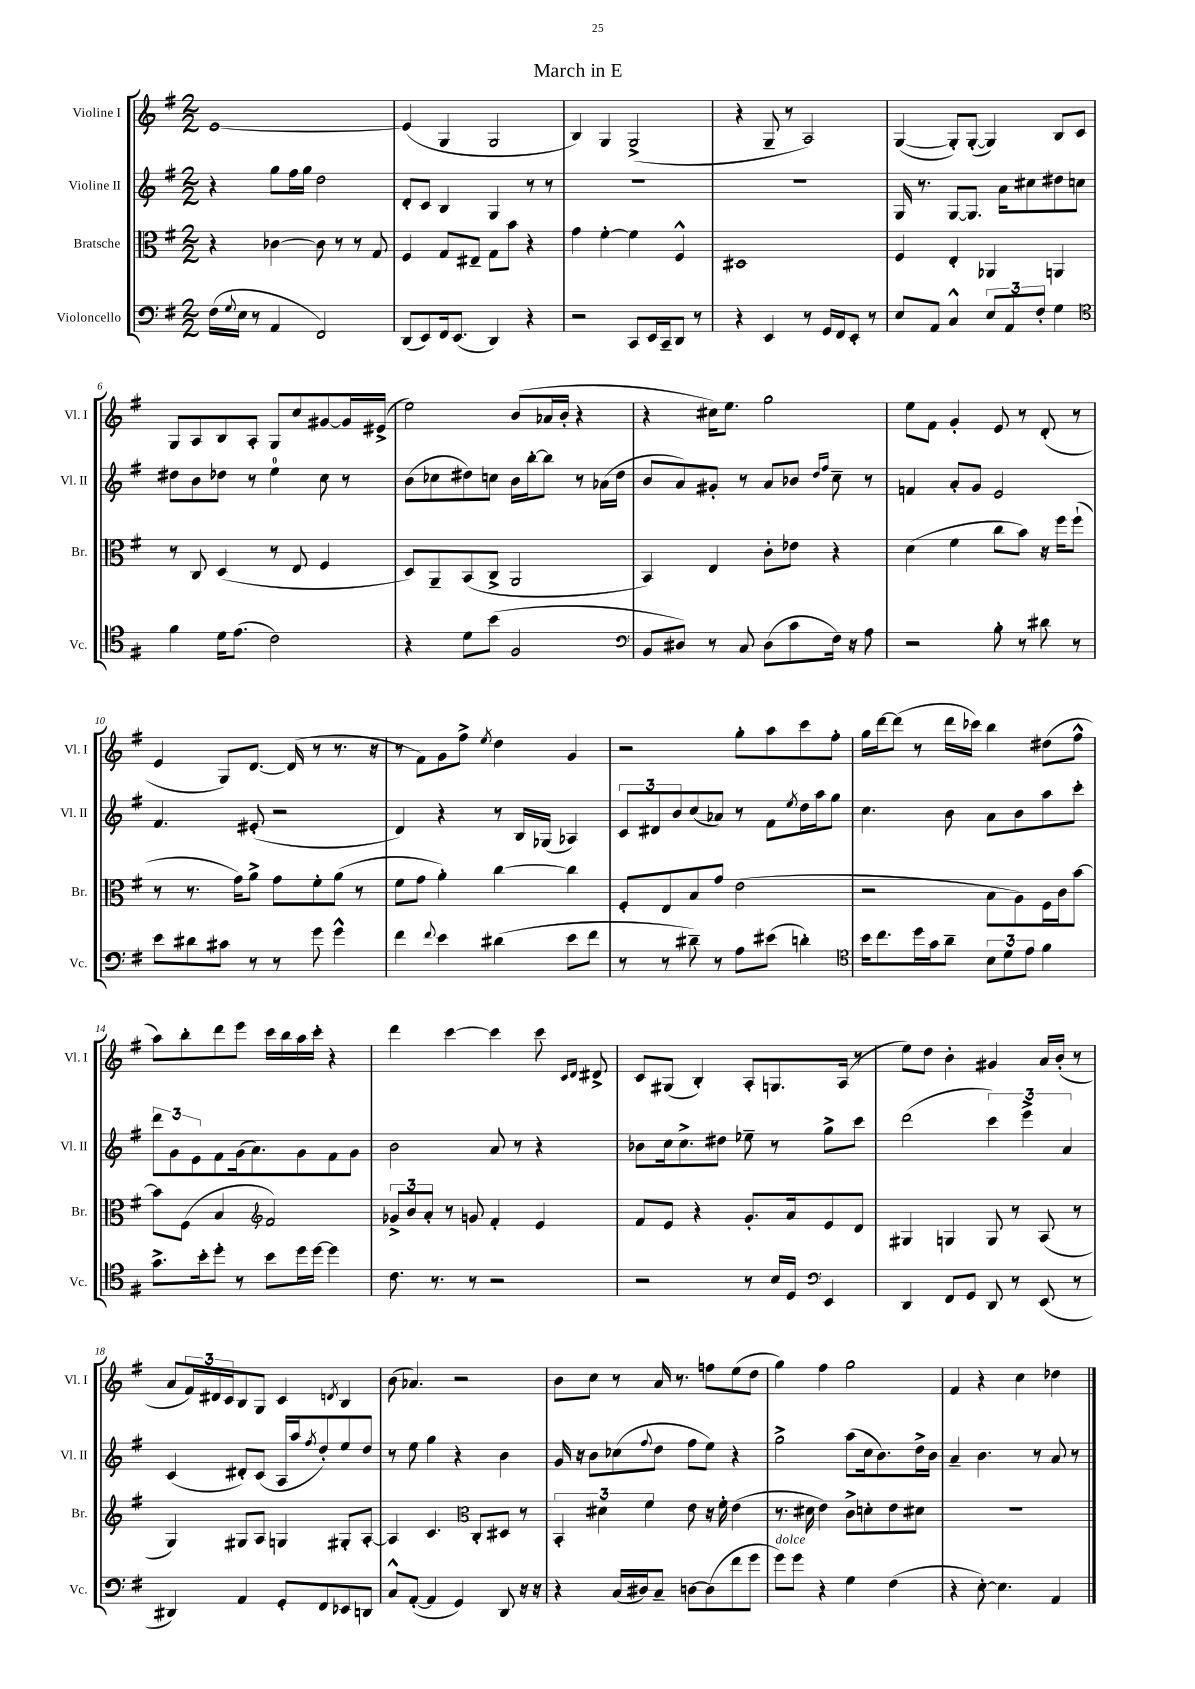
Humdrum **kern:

**kern	**kern	**kern	**kern
*part4	*part3	*part2	*part1
*staff4	*staff3	*staff2	*staff1
*I"Violoncello	*I"Bratsche	*I"Violine II	*I"Violine I
*I'Vc.	*I'Br.	*I'Vl. II	*I'Vl. I
*clefF4	*clefC3	*clefG2	*clefG2
*k[f#]	*k[f#]	*k[f#]	*k[f#]
*M2/2	*M2/2	*M2/2	*M2/2
=1	=1	=1	=1
(16F#\LL	4r	4r	[1e
8qqG/	.	.	.
16E\JJ	.	.	.
8r	.	.	.
4AA/	[4c-X\	8gg\L	.
.	.	16ff#\L	.
.	.	16gg\JJ	.
2FF#/)	8c-\]	2dd\	.
.	8r	.	.
.	8r	.	.
.	8G/	.	.
=2	=2	=2	=2
(8DD/L	4F#/	8d'/L	(4e/]
8EE/)	.	8c/J	.
16FF#/k	8G/L	4B/	4G/
(8.EE/J	.	.	.
.	8E#X~/J	.	.
4DD/)	8G\L	4G/	2G/
.	8b\J	.	.
4r	4r	8r	.
.	.	8r	.
=3	=3	=3	=3
2r	4g\	1r	4B/)
.	[4f#'\	.	4G/
8CC/L	4f#\]	.	(2G^/
16EE/L	.	.	.
16CC~/J	.	.	.
8DD/J	4F#^^/	.	.
8r	.	.	.
=4	=4	=4	=4
4r	1D#X	1r	4r
4EE/	.	.	8G~/
.	.	.	8r
8r	.	.	2A/)
16GG/LL	.	.	.
16FF#/J	.	.	.
8EE'/J	.	.	.
8r	.	.	.
=5	=5	=5	=5
8E/L	4F#/	16G/	([4G/
.	.	8.r	.
8AA/J	.	.	.
4C^^/	4E'/	[8G/L	8G'/L])
.	.	8.G/J]	([8G'/J
12E/L	4AA-X/	.	4G/])
.	.	16a\KL	.
12AA/	.	.	.
.	.	8cc#X\	.
12F#'/J	.	.	.
4G\	4AAn/	8dd#X\	8B/L
.	.	8ccn\J	8c/J
!!LO:LB:g=z
=6	=6	=6	=6
*clefC4	*	*	*
4f#\	8r	8dd#X\L	8G/L
.	8C/	8b\	8A/
16d\KL	(4D/	8dd-X\J	8B/
(8.e\J	.	.	.
.	.	8r	8A'/J
2c\)	8r	4ee\	8G/L
.	8E/	.	8cc/
.	4F#/	8cc\	[8g#X/
.	.	8r	16g#/L]
.	.	.	(16e#X^/JJ
=7	=7	=7	=7
4r	8D/L)	(8b\L	2ee\)
.	8AA~/	8cc-X\	.
8d\L	(8BB/	8dd#X\)	.
(8b\J	8C^/J	8ccn\J	.
2F#/	2AA/	16b\LL	(8b/L
.	.	[16bb'\J	.
.	.	8bb\J]	16a-X/L
.	.	.	16b'/JJ
.	.	8r	4r
.	.	(16a-X\LL	.
.	.	16dd#\JJ	.
=8	=8	=8	=8
*clefF4	*	*	*
8BB/L	4BB/)	8b/L	4r
8D#X/J)	.	8a/)	.
8r	4E/	8g#X'/J	16cc#X\KL)
.	.	.	8.ee\J
8C/	.	8r	.
(8D#\L	8c'\L	8a/L	2gg\
8c\	8e-X\J	8b-X/J	.
.	.	16qqdd/LL	.
.	.	16qqff#/JJ	.
16F#\Jk)	4r	8cc~\	.
16r	.	.	.
8A\	.	8r	.
=9	=9	=9	=9
2r	(4d\	4fn/	8ee\L
.	.	.	8f#\J
.	4f#\	8a'/L	4g'/
.	.	8g/J	.
8B'\	8cc\L	2e/	8e/
8r	8b\J)	.	8r
8d#X\	16r	.	(8d'/
.	16ff#\KL	.	.
8r	(8ff#`\J	.	8r
!!LO:LB:g=z
=10	=10	=10	=10
8e\L	8r	4.f#/	4e/
8d#X\	8.r	.	.
8c#X\J	.	.	8G/L)
.	16g\KL)	.	.
8r	8a^\J	(8e#X'/	[8.d/J
8r	8g\L	2r	.
.	.	.	(16d/]
8g\	8f#'\	.	8r
4g^^\	(8a\J	.	8.r
.	8r	.	.
.	.	.	16r
=11	=11	=11	=11
4f#\	8f#\L	4d/)	8r
.	8g\J	.	8f#\L)
8qqf#/	.	.	.
4e\	4a'\)	4r	8g\
.	.	.	8ff#^\J
.	.	.	8qee/
(4d#X\	[4cc\	8r	4dd\
.	.	16B/LL	.
.	.	(16G-X/JJ	.
8e\L	4cc\]	4A-X/)	4g/
8f#\J	.	.	.
=12	=12	=12	=12
8r	8F#'/L	12c/L	2r
.	.	12d#X/	.
8r	8E/	.	.
.	.	12b/	.
8d#X~\)	8B/	(8cc/	.
8r	8g/J	8a-X/J)	.
8A\L	(2e\	8r	8gg'\L
(8e#X\J	.	8f#\L	8aa\
.	.	8qee/	.
4dn'\)	.	16dd\L	8ccc\
.	.	16aa\J	.
.	.	8gg\J	8ff#'\J
=13	=13	=13	=13
*clefC4	*	*	*
16b\KL	2r	4.cc\	16gg\LL
8.cc\	.	.	[16ddd\J
.	.	.	(8ddd\J]
16dd\L	.	.	8r
16g\J	.	.	.
8a~\J	.	8b\	16ddd\LL
.	.	.	16ccc-X\JJ)
12B\L	8B\L	8a\L	4bb\
12d\	.	.	.
.	8A\)	8b\	.
12e\J	.	.	.
4f#\	16F#\L	8aa\	(8dd#X\L
.	16c\J	.	.
.	[8b\J	8ccc'\J	8ff#^^\J
!!LO:LB:g=z
=14	=14	=14	=14
8.g^\L	8b\L]	12ddd\L	8aa\L)
.	.	12g\	.
.	(8F#\J	.	8bb'\
.	.	12e\	.
16b'\k	.	.	.
8dd'\J	4B/	8f#\	8ddd\
8r	.	(16g\k	8eee\J
.	.	8.a\)	.
*	*clefG2	*	*
8b\L	2f#/)	.	16ccc\LL
.	.	.	16bb\
16dd\L	.	8g\	16aa\
[16dd\JJ	.	.	16ccc'\JJ
4dd\]	.	8f#\	4r
.	.	8g\J	.
=15	=15	=15	=15
8.c\	12g-X^/L	2b\	4ddd\
.	12b/	.	.
.	12a'/J	.	.
8.r	.	.	.
.	8r	.	[4ccc\
8r	8gn/	.	.
2r	4f#'/	8a/	4ccc\]
.	.	8r	.
.	4e/	4r	8ccc\
.	.	.	16qqc/LL
.	.	.	16qqd/JJ
.	.	.	8d#X^/
=16	=16	=16	=16
2r	8f#/L	8b-X\L	8c/L
.	8e/J	16cc\k	(8G#X/J
.	.	8.cc^\	.
.	4r	.	4B'/)
.	.	8dd#X\J	.
8r	8.g'/L	8ee-X~\	8A'/L
16B/LL	.	8r	8.Gn/
16D/JJ	16a/k	.	.
*clefF4	*	*	*
4EE/	8e/	8gg^\L	.
.	.	.	(16A/Jk
.	8d/J	8ccc\J	8r
=17	=17	=17	=17
4DD/	4G#X/	(2ddd\	8ee\L)
.	.	.	8dd\J
8FF#/L	4Gn/	.	4b'\
8GG/J	.	.	.
8DD/	8G/	6ccc\)	4g#X/
8r	8r	.	.
.	.	6eee^\	.
(8EE/	(8A/	.	16a/LL
.	.	.	(16b'/JJ
.	.	6a/	.
8r	8r	.	8r
!!LO:LB:g=z
=18	=18	=18	=18
4DD#X/)	4G/)	(4c/	8a/L
.	.	.	24f#/L)
.	.	.	24d#X/
.	.	.	24c/J
4AA/	8G#X/L	8d#X'/L)	8B/
.	8A/J	(8c/J	8G/J
8GG'/L	4Gn/	16A/LL	4c/
.	.	16aa/J	.
.	.	8qff#/	.
8FF#/	.	8dd'/)	.
.	.	.	8qdn/
8EE-X/	8G#X'/L	8ee/	4B/
8DDn/J	[8A'/J	8dd/J	.
=19	=19	=19	=19
8C^^/L	4A/]	8r	(8b\
([8AA'/J	.	8ee\	4.a-X/)
4AA/]	4.c/	4gg\	.
4GG/)	.	4r	2r
*	*clefC3	*	*
.	8C'/L	.	.
8DD/	8D#X/J	4b\	.
16r	8r	.	.
16r	.	.	.
=20	=20	=20	=20
4r	6BB'/	16g/	8b\L
.	.	16r	.
.	.	8b\L	8cc\J
.	6d#X\	.	.
(16C/LL	.	(8cc-X\	8r
16D#X/J)	.	.	.
.	6f#\	.	.
.	.	8qqff#/	.
8C~/J	.	8dd\J	16a/
.	.	.	8.r
[8Dn\L	8e\	8ff#\L	.
(8D\]	16r	8ee\J)	8ffn\L
.	16f#'\	.	.
8f#\	(4e\	4r	(8ee\
8g\J	.	.	8dd\J
=21	=21	=21	=21
!LO:TX:a:i:t=dolce	!	!	!
8g\L)	8.r	2gg^\	4gg\)
8g\J	.	.	.
.	16d#X\	.	.
4r	4e\)	.	4ff#\
4G\	8c^\L	(8aa\L	2gg\
.	8dn'\	16cc\k	.
.	.	8.b\)	.
(4F#\	8e\	.	.
.	8d#X\J	16dd^\L	.
.	.	16b\JJ	.
=22	=22	=22	=22
4r	1r	4a~/	4f#/
[8E'\)	.	4.b\	4r
4.E\]	.	.	.
.	.	.	4cc\
.	.	8r	.
4AA/	.	8a/	4dd-X\
.	.	8r	.
==	==	==	==
*-	*-	*-	*-
